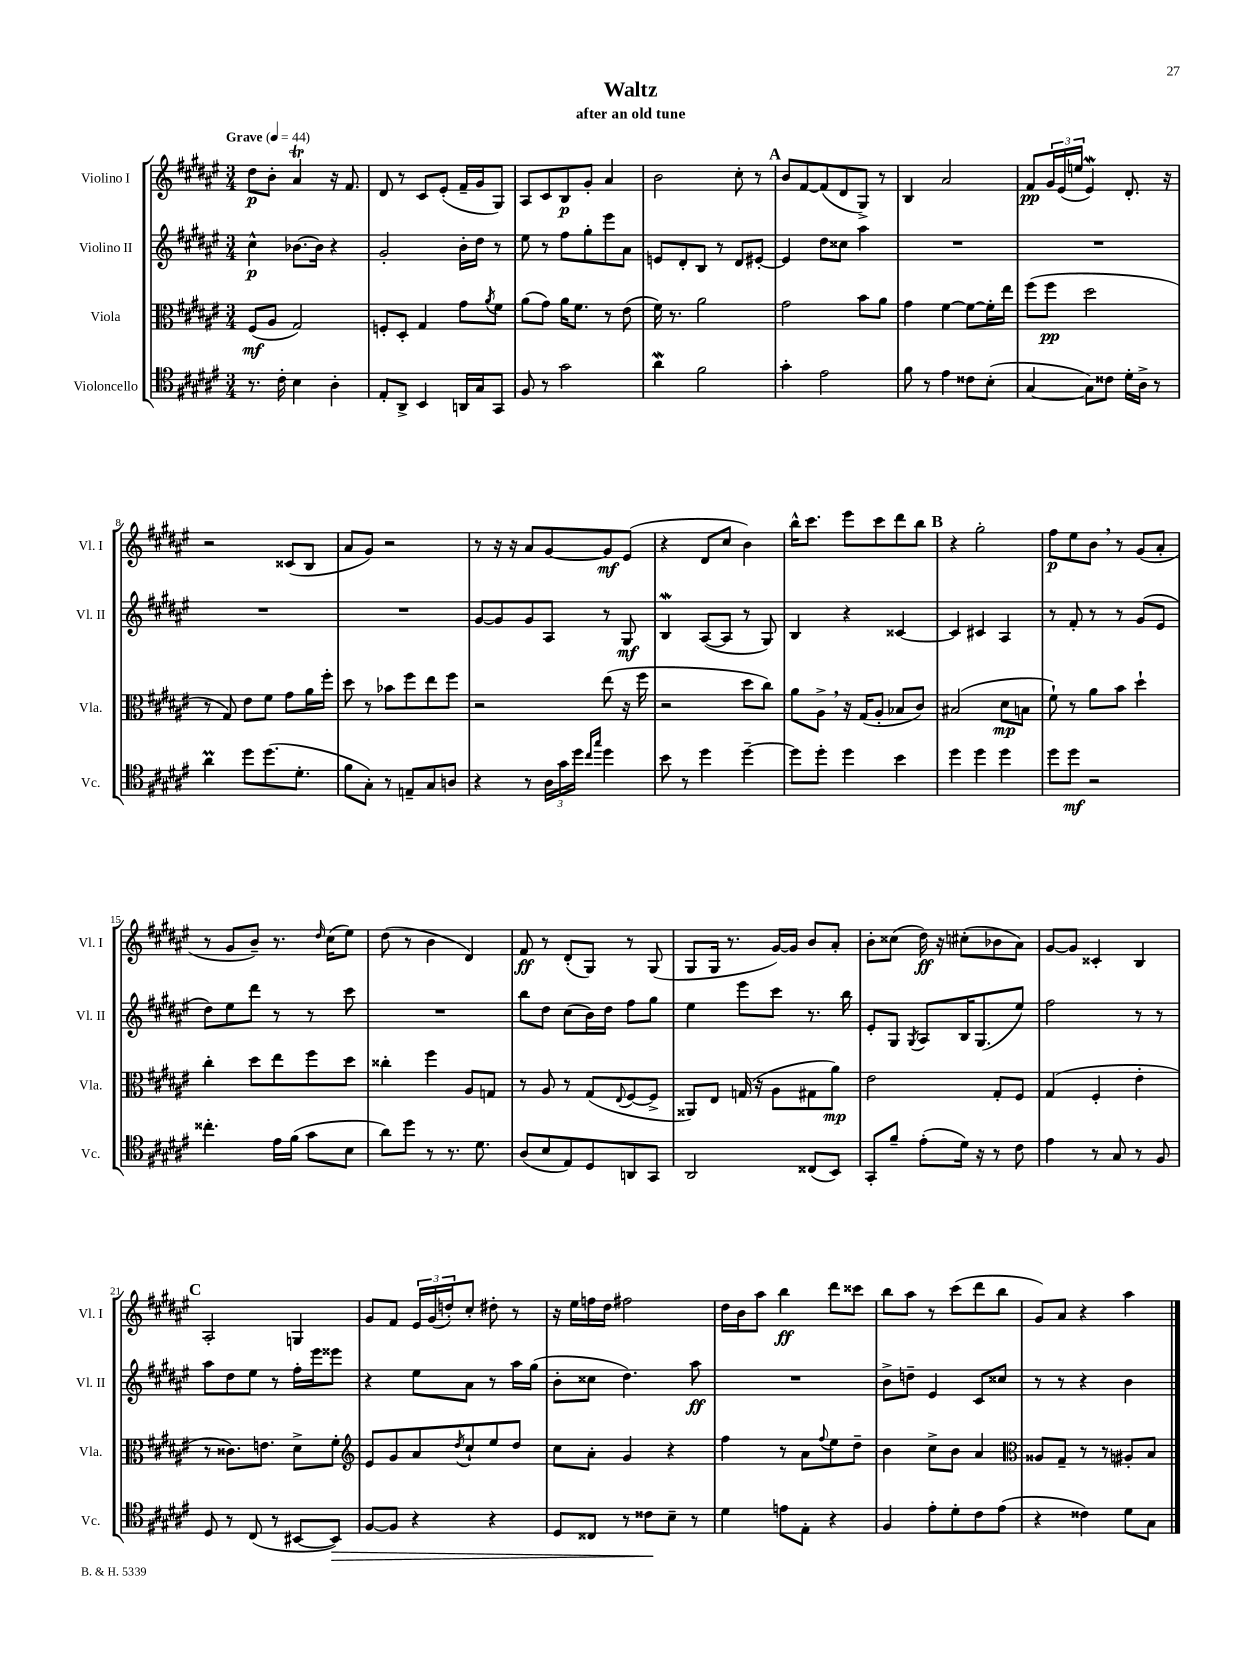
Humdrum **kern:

**kern	**dynam	**kern	**dynam	**kern	**dynam	**kern	**dynam
*part4	*part4	*part3	*part3	*part2	*part2	*part1	*part1
*staff4	*staff4	*staff3	*staff3	*staff2	*staff2	*staff1	*staff1
*I"Violoncello	*	*I"Viola	*	*I"Violino II	*	*I"Violino I	*
*I'Vc.	*	*I'Vla.	*	*I'Vl. II	*	*I'Vl. I	*
*clefC4	*	*clefC3	*	*clefG2	*	*clefG2	*
*k[f#c#g#d#a#e#]	*	*k[f#c#g#d#a#e#]	*	*k[f#c#g#d#a#e#]	*	*k[f#c#g#d#a#e#]	*
*M3/4	*	*M3/4	*	*M3/4	*	*M3/4	*
*MM44	*	*MM44	*	*MM44	*	*MM44	*
=1	=1	=1	=1	=1	=1	=1	=1
!	!	!	!	!	!	!LO:TX:a:B:t=Grave	!
8.r	.	(8F#/L	mf	4cc#^^\	p	8dd#\L	p
.	.	8A#/J	.	.	.	8b'\J	.
16c#'\	.	.	.	.	.	.	.
4B\	.	2G#/)	.	[8.b-X\L	.	4a#t/	.
.	.	.	.	16b-\Jk]	.	.	.
4A#'\	.	.	.	4r	.	16r	.
.	.	.	.	.	.	8.f#/	.
=2	=2	=2	=2	=2	=2	=2	=2
8E#'/L	.	8Fn'/L	.	2g#'/	.	8d#/	.
8AA#^/J	.	8D#'/J	.	.	.	8r	.
4BB/	.	4G#/	.	.	.	8c#/L	.
.	.	.	.	.	.	(8e#'/J	.
16AAn/LL	.	8g#\L	.	16b'\LL	.	16f#~/LL	.
16G#/J	.	.	.	16dd#\JJ	.	16g#/J	.
.	.	8qa#/	.	.	.	.	.
8GG#/J	.	8f#\J	.	8r	.	8G#/J)	.
=3	=3	=3	=3	=3	=3	=3	=3
8F#/	.	(8a#\L	.	8ee#\	.	8A#/L	.
8r	.	8g#\J)	.	8r	.	8c#/	.
2g#\	.	16a#\KL	.	8ff#\L	.	8B/	p
.	.	8.f#\J	.	.	.	.	.
.	.	.	.	8gg#'\	.	8g#'/J	.
.	.	8r	.	8eee#\	.	4a#/	.
.	.	(8e#\	.	8a#\J	.	.	.
=4	=4	=4	=4	=4	=4	=4	=4
4a#W\	.	16f#\)	.	8en/L	.	2b\	.
.	.	8.r	.	.	.	.	.
.	.	.	.	8d#'/	.	.	.
2f#\	.	2a#\	.	8B/J	.	.	.
.	.	.	.	8r	.	.	.
.	.	.	.	8d#/L	.	8cc#'\	.
.	.	.	.	[8e#X'/J	.	8r	.
!!LO:REH:place=s1:t=A
=5	=5	=5	=5	=5	=5	=5	=5
4g#'\	.	2g#\	.	4e#/]	.	8b/L	.
.	.	.	.	.	.	[8f#/	.
2e#\	.	.	.	8dd#\L	.	(8f#/]	.
.	.	.	.	8cc##X\J	.	8d#/	.
.	.	8b\L	.	4aa#\	.	8G#^/J)	.
.	.	8a#\J	.	.	.	8r	.
=6	=6	=6	=6	=6	=6	=6	=6
8f#\	.	4g#\	.	2.r	.	4B/	.
8r	.	.	.	.	.	.	.
4e#\	.	[4f#\	.	.	.	2a#/	.
8c##X\L	.	8f#\L_	.	.	.	.	.
(8B'\J	.	16f#'\L]	.	.	.	.	.
.	.	16ee#\JJ	.	.	.	.	.
=7	=7	=7	=7	=7	=7	=7	=7
[4G#/	.	(8ff#\L	.	2.r	.	8f#/L	pp
.	.	8ff#\J	pp	.	.	24g#/L	.
.	.	.	.	.	.	(24e#/	.
.	.	.	.	.	.	24een/JJ	.
8G#\L])	.	2dd#\	.	.	.	4e#W/)	.
8c##X\J	.	.	.	.	.	.	.
16d#'\LL	.	.	.	.	.	8.d#'/	.
16A#^\JJ	.	.	.	.	.	.	.
8r	.	.	.	.	.	.	.
.	.	.	.	.	.	16r	.
!!LO:LB:g=z
=8	=8	=8	=8	=8	=8	=8	=8
4a#m\	.	8r	.	2.r	.	2r	.
.	.	8G#/)	.	.	.	.	.
8dd#\L	.	8e#\L	.	.	.	.	.
(8.dd#\	.	8f#\J	.	.	.	.	.
.	.	8g#\L	.	.	.	(8c##X/L	.
8.d#'\J	.	.	.	.	.	.	.
.	.	16a#\L	.	.	.	8B/J	.
.	.	16ff#'\JJ	.	.	.	.	.
=9	=9	=9	=9	=9	=9	=9	=9
8f#\L	.	8dd#\	.	2.r	.	8a#/L	.
8G#'\J)	.	8r	.	.	.	8g#/J)	.
8r	.	8b-X\L	.	.	.	2r	.
8En~/L	.	8ff#\	.	.	.	.	.
8G#/	.	8ee#\	.	.	.	.	.
8An/J	.	8ff#\J	.	.	.	.	.
=10	=10	=10	=10	=10	=10	=10	=10
4r	.	2r	.	[8g#/L	.	8r	.
.	.	.	.	8g#/]	.	16r	.
.	.	.	.	.	.	16r	.
8r	.	.	.	8g#/	.	8a#/L	.
24A#\LL	.	.	.	8A#/J	.	[8g#/	.
24g#\	.	.	.	.	.	.	.
24dd#\JJ	.	.	.	.	.	.	.
16qqcc#/LL	.	.	.	.	.	.	.
16qqgg#/JJ	.	.	.	.	.	.	.
4dd#\	.	(8ee#\	.	8r	.	8g#/]	mf
.	.	16r	.	8G#/	mf	(8e#/J	.
.	.	16ff#\	.	.	.	.	.
=11	=11	=11	=11	=11	=11	=11	=11
8b\	.	2r	.	4Bw/	.	4r	.
8r	.	.	.	.	.	.	.
4dd#\	.	.	.	([8A#/L	.	8d#/L	.
.	.	.	.	8A#/J]	.	8cc#/J	.
[4dd#~\	.	8dd#\L	.	8r	.	4b\)	.
.	.	8cc#\J)	.	8G#/)	.	.	.
=12	=12	=12	=12	=12	=12	=12	=12
8dd#\L]	.	8a#\L	.	4B/	.	16bb^^\KL	.
.	.	.	.	.	.	8.ccc#\J	.
8dd#'\J	.	8A#^,\J	.	.	.	.	.
4dd#\	.	16r	.	4r	.	8eee#\L	.
.	.	(16G#/KL	.	.	.	.	.
.	.	8A#'/J	.	.	.	8ccc#\	.
4b\	.	8B-X/L	.	[4c##X/	.	8ddd#\	.
.	.	8c#/J)	.	.	.	8bb\J	.
!!LO:REH:place=s1:t=B
=13	=13	=13	=13	=13	=13	=13	=13
4dd#\	.	(2B#X/	.	4c##/]	.	4r	.
4dd#\	.	.	.	4c#X/	.	2gg#'\	.
4dd#\	.	8d#\L	mp	4A#/	.	.	.
.	.	8Bn\J	.	.	.	.	.
=14	=14	=14	=14	=14	=14	=14	=14
8dd#\L	.	8f#`\)	.	8r	.	8ff#\L	p
8dd#\J	mf	8r	.	8f#'/	.	8ee#\	.
2r	.	8a#\L	.	8r	.	8b,\J	.
.	.	8b\J	.	8r	.	8r	.
.	.	4dd#`\	.	(8g#/L	.	(8g#/L	.
.	.	.	.	8e#/J	.	8a#'/J	.
!!LO:LB:g=z
=15	=15	=15	=15	=15	=15	=15	=15
4.cc##X'\	.	4cc#'\	.	8dd#\L)	.	8r	.
.	.	.	.	8ee#\	.	8g#/L	.
.	.	8dd#\L	.	8ddd#\J	.	8b~/J)	.
16e#\LL	.	8ee#\	.	8r	.	8.r	.
(16f#\JJ	.	.	.	.	.	.	.
8g#\L	.	8ff#\	.	8r	.	.	.
.	.	.	.	.	.	16qqdd#/	.
.	.	.	.	.	.	(16cc#\KL	.
8B\J	.	8dd#\J	.	8ccc#\	.	8ee#\J)	.
=16	=16	=16	=16	=16	=16	=16	=16
8a#\L)	.	4cc##X'\	.	2.r	.	(8dd#\	.
8dd#\J	.	.	.	.	.	8r	.
8r	.	4ff#\	.	.	.	4b\	.
8.r	.	.	.	.	.	.	.
.	.	8A#/L	.	.	.	4d#/)	.
8.d#\	.	.	.	.	.	.	.
.	.	8Gn/J	.	.	.	.	.
=17	=17	=17	=17	=17	=17	=17	=17
(8A#/L	.	8r	.	8bb\L	.	8f#/	ff
8B/	.	8A#/	.	8dd#\J	.	8r	.
8E#/)	.	8r	.	(8cc#\L	.	(8d#'/L	.
8D#/	.	(8G#/L	.	16b\L)	.	8G#/J)	.
.	.	.	.	16dd#\JJ	.	.	.
.	.	8qqE#/	.	.	.	.	.
8AAn/	.	[8F#/	.	8ff#\L	.	8r	.
8GG#/J	.	8F#^/J]	.	8gg#\J	.	(8G#/	.
=18	=18	=18	=18	=18	=18	=18	=18
2AA#/	.	8AA##X/L)	.	4ee#\	.	8G#/L	.
.	.	8E#/J	.	.	.	16G#/Jk	.
.	.	.	.	.	.	8.r	.
.	.	(16Gn/	.	8eee#\L	.	.	.
.	.	16r	.	.	.	.	.
.	.	8A#\L	.	8ccc#\J	.	[16g#/LL)	.
.	.	.	.	.	.	16g#/JJ]	.
(8C##X/L	.	8G#X\	.	8.r	.	8b/L	.
8BB/J)	.	8a#\J)	mp	.	.	8a#'/J	.
.	.	.	.	16bb\	.	.	.
=19	=19	=19	=19	=19	=19	=19	=19
8GG#'/L	.	2e#\	.	8e#'/L	.	8b'\L	.
8f#~/J	.	.	.	8G#/J	.	(8cc##X\J	.
.	.	.	.	8qG#/	.	.	.
(8e#'\L	.	.	.	8A#/L	.	16dd#\)	ff
.	.	.	.	.	.	16r	.
16d#\Jk)	.	.	.	16B/K	.	(8cc#X'\L	.
16r	.	.	.	(8.G#/	.	.	.
8r	.	8G#'/L	.	.	.	8b-X\	.
8c#\	.	8F#/J	.	8ee#/J)	.	8a#\J)	.
=20	=20	=20	=20	=20	=20	=20	=20
4e#\	.	(4G#/	.	2ff#\	.	[8g#/L	.
.	.	.	.	.	.	8g#/J]	.
8r	.	4F#'/	.	.	.	4c##X'/	.
8G#/	.	.	.	.	.	.	.
8r	.	4e#'\	.	8r	.	4B/	.
8F#/	.	.	.	8r	.	.	.
!!LO:LB:g=z
!!LO:REH:place=s1:t=C
=21	=21	=21	=21	=21	=21	=21	=21
8D#/	.	8r	.	8aa#\L	.	2A#'/	.
8r	.	8.c##X\L)	.	8dd#\	.	.	.
(8C#/	.	.	.	8ee#\J	.	.	.
.	.	8.en\J	.	.	.	.	.
8r	.	.	.	8r	.	.	.
[8BB#X/L	.	8d#^\L	.	16ff#'\LL	.	4Gn/	.
.	.	.	.	16eee#\J	.	.	.
!	!LO:HP:b	!	!	!	!	!	!
8BB#/J])	>	8f#'\J	.	8eee##X\J	.	.	.
=22	=22	=22	=22	=22	=22	=22	=22
*	*	*clefG2	*	*	*	*	*
[8F#/L	.	8e#/L	.	4r	.	8g#/L	.
8F#/J]	.	8g#/	.	.	.	8f#/J	.
4r	.	8a#/	.	8ee#\L	.	24e#/LL	.
.	.	.	.	.	.	(24g#/	.
.	.	.	.	.	.	24ddn'/J)	.
.	.	8qdd#/	.	.	.	.	.
.	.	8cc#`/	.	8a#\J	.	8cc#'/J	.
4r	.	8ee#/	.	8r	.	8dd#X'\	.
.	.	8dd#/J	.	16aa#\LL	.	8r	.
.	.	.	.	(16gg#\JJ	.	.	.
=23	=23	=23	=23	=23	=23	=23	=23
8D#/L	.	8cc#\L	.	8b'\L	.	16r	.
.	.	.	.	.	.	16ee#\LL	.
8C##X/J	.	8a#'\J	.	8cc##X\J	.	16ffn\	.
.	.	.	.	.	.	16dd#\JJ	.
8r	.	4g#/	.	4.dd#\)	.	2ff#X\	.
8c##X\L	.	.	.	.	.	.	.
8B~\J	]	4r	.	.	.	.	.
8r	.	.	.	8aa#\	ff	.	.
=24	=24	=24	=24	=24	=24	=24	=24
4d#\	.	4ff#\	.	2.r	.	16dd#\LL	.
.	.	.	.	.	.	16b\J	.
.	.	.	.	.	.	8aa#\J	.
8en\L	.	8r	.	.	.	4bb\	ff
8E#'\J	.	8a#\L	.	.	.	.	.
.	.	8qqff#/	.	.	.	.	.
4r	.	8ee#\	.	.	.	8ddd#\L	.
.	.	8dd#~\J	.	.	.	8ccc##X\J	.
=25	=25	=25	=25	=25	=25	=25	=25
4F#/	.	4b\	.	8b^\L	.	8bb\L	.
.	.	.	.	8ddn~\J	.	8aa#\J	.
8e#'\L	.	8cc#^\L	.	4e#/	.	8r	.
8d#'\	.	8b\J	.	.	.	(8ccc#\L	.
8c#\	.	4a#/	.	8c#/L	.	8ddd#\	.
(8e#\J	.	.	.	8cc##X/J	.	8bb\J	.
=26	=26	=26	=26	=26	=26	=26	=26
*	*	*clefC3	*	*	*	*	*
4r	.	8A##X/L	.	8r	.	8g#/L)	.
.	.	8G#~/J	.	8r	.	8a#/J	.
4c##X\)	.	8r	.	4r	.	4r	.
.	.	8r	.	.	.	.	.
8d#\L	.	8A#X'/L	.	4b\	.	4aa#\	.
8G#\J	.	8B/J	.	.	.	.	.
==	==	==	==	==	==	==	==
*-	*-	*-	*-	*-	*-	*-	*-
